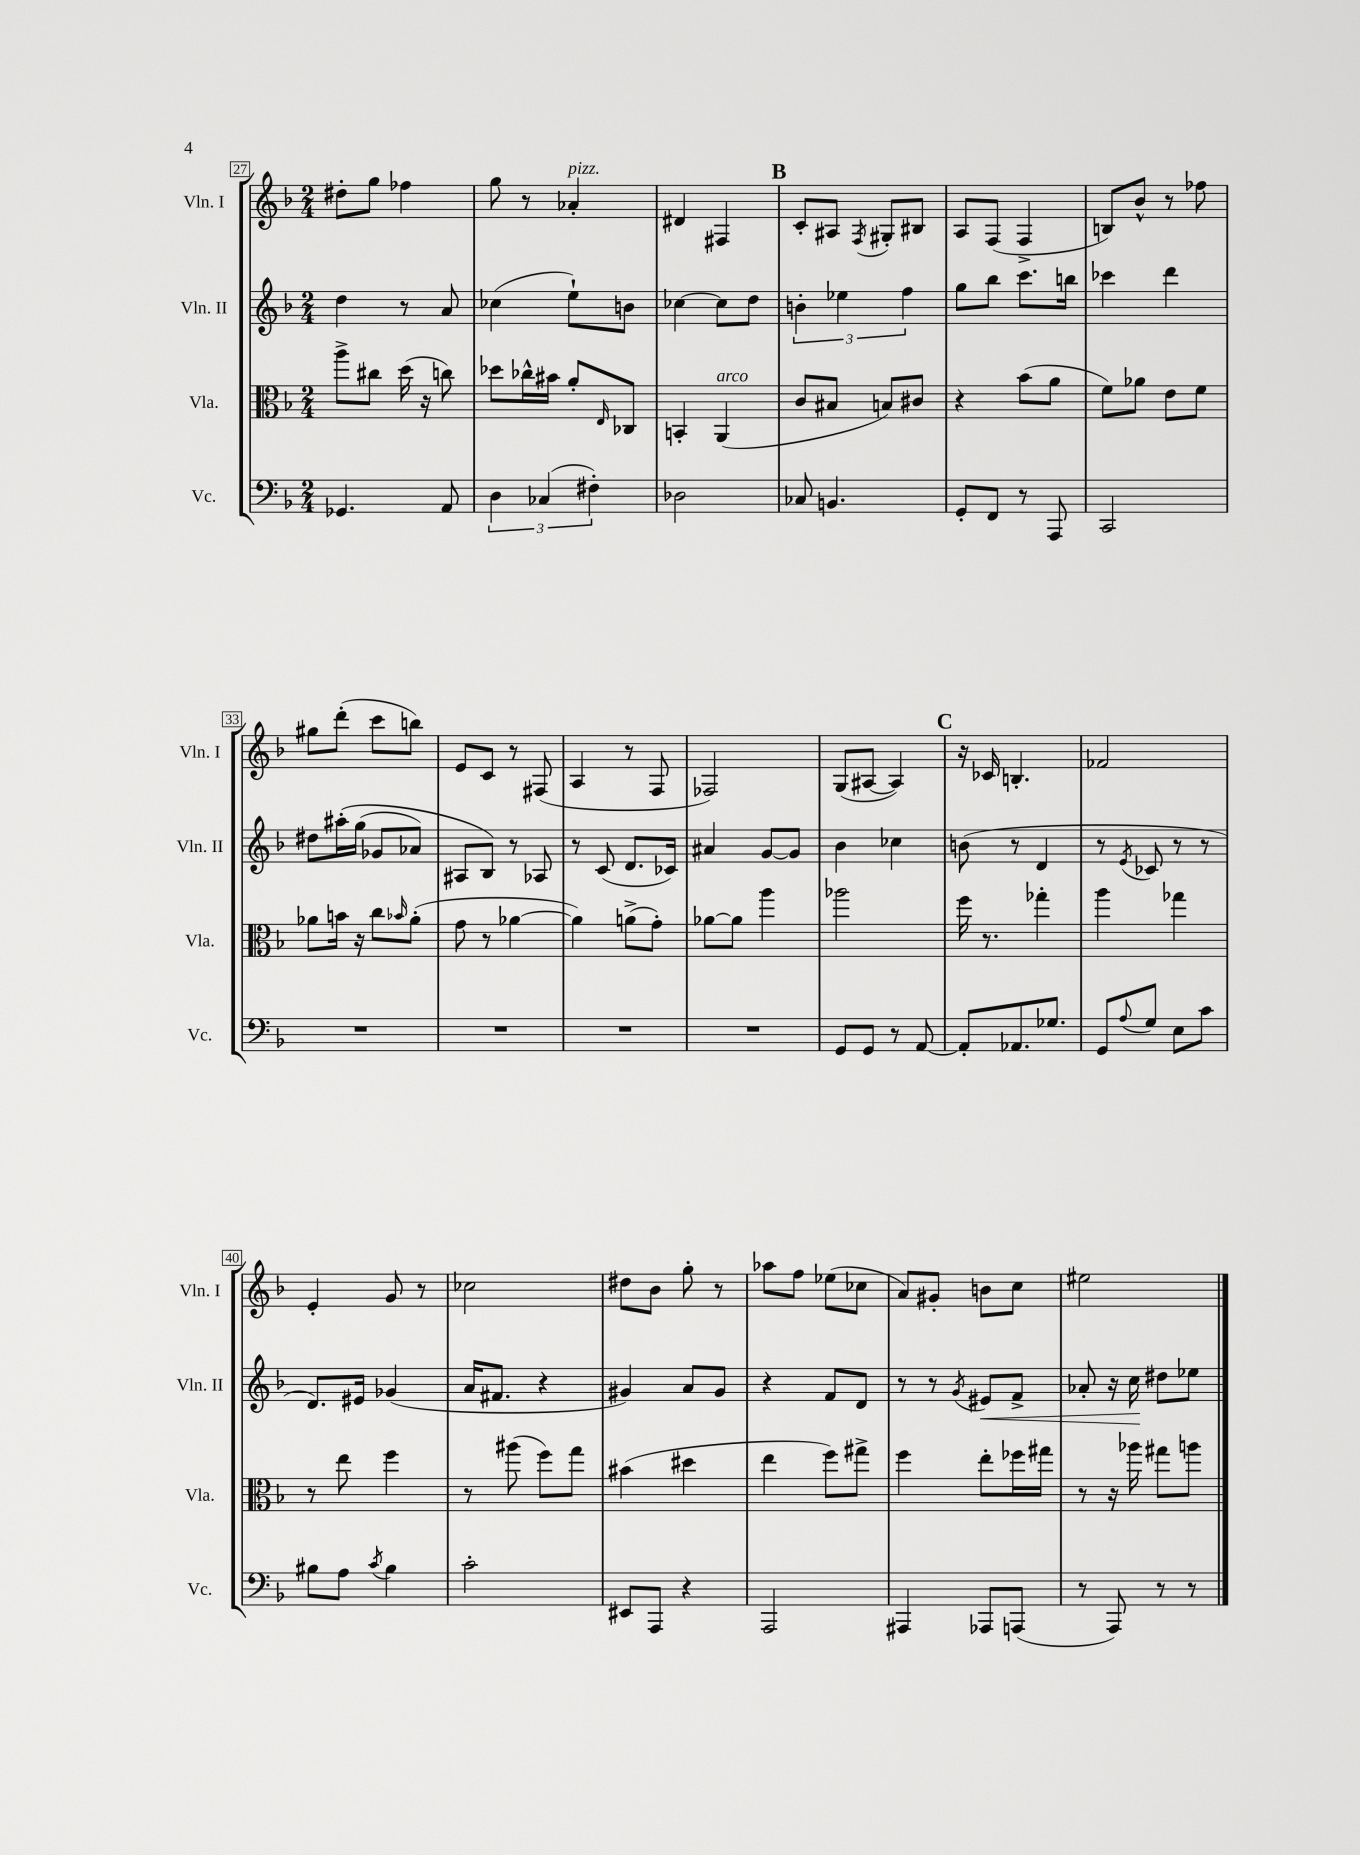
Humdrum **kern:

**kern	**kern	**kern	**kern
*staff4	*staff3	*staff2	*staff1
*clefF4	*clefC3	*clefG2	*clefG2
*k[b-]	*k[b-]	*k[b-]	*k[b-]
*M2/4	*M2/4	*M2/4	*M2/4
4.GG-	8aa^	4dd	8dd#'
.	8cc#	.	8gg
.	(16dd	8r	4ff-
.	16r	.	.
8AA	8cc)	8a	.
=	=	=	=
6D	8dd-	(4cc-	8gg
.	16cc-^^	.	8r
(6C-	.	.	.
.	16b#	.	.
.	8a'	8ee`)	4a-'
6F#')	.	.	.
.	16qqE	.	.
.	8C-	8b	.
=	=	=	=
2D-	4BB'	[4cc-	4d#
.	(4AA	8cc-]	4F#
.	.	8dd	.
=	=	=	=
8C-	8c	6b'	8c'
4.BB	8B#	.	8A#
.	.	6ee-	.
.	.	.	8qF
.	8B)	.	8G#'
.	.	6ff	.
.	8c#	.	8B#
=	=	=	=
8GG'	4r	8gg	8A
8FF	.	8bb-	(8F
8r	(8b-	8.ccc	4F^
8AAA	8a	.	.
.	.	16bb	.
=	=	=	=
2CC	8f)	4ccc-	8B)
.	8a-	.	8b-^^
.	8e	4ddd	8r
.	8f	.	8ff-
=	=	=	=
2r	8a-	8dd#	8gg#
.	16b	&(16aa#'	(8ddd'
.	16r	(16gg	.
.	8cc	8g-	8ccc
.	16qqb-	.	.
.	(8a-'	8a-)	8bb)
=	=	=	=
2r	8g	8A#	8e
.	8r	8B-&)	8c
.	[4a-	8r	8r
.	.	8A-	(8F#
=	=	=	=
2r	4a-])	8r	4A
.	.	(8c	.
.	(8a^	8.d	8r
.	8g')	.	8F
.	.	16c-)	.
=	=	=	=
2r	[8a-	4a#	2F-)
.	8a-]	.	.
.	4aa	[8g	.
.	.	8g]	.
=	=	=	=
8GG	2aa-	4b-	(8G
8GG	.	.	[8A#
8r	.	4cc-	4A#])
[8AA	.	.	.
=	=	=	=
8AA']	16ff	(8b	16r
.	8.r	.	16c-
8.AA-	.	8r	4.B'
.	4gg-'	4d	.
8.G-	.	.	.
=	=	=	=
8GG	4aa	8r	2f-
8qqA	.	8qe	.
8G	.	8c-	.
8E	4gg-	8r	.
8c	.	8r	.
=	=	=	=
8B#	8r	8.d)	4e'
8A	8ee	.	.
.	.	16e#	.
8qc	.	.	.
4B#	4ff	(4g-	8g
.	.	.	8r
=	=	=	=
2c'	8r	16a	2cc-
.	.	8.f#	.
.	(8aa#	.	.
.	8ff)	4r	.
.	8gg	.	.
=	=	=	=
8EE#	(4b#	4g#)	8dd#
8AAA	.	.	8b-
4r	4dd#	8a	8gg'
.	.	8g#	8r
=	=	=	=
2AAA	4ee	4r	8aa-
.	.	.	8ff
.	8ff)	8f	(8ee-
.	8gg#^	8d	8cc-
=	=	=	=
4AAA#	4ff	8r	8a)
.	.	8r	8g#'
.	.	8qg	.
8AAA-	8ee'	8e#	8b
(8AAA	16ff-	8f^	8cc
.	16gg#	.	.
=	=	=	=
8r	8r	8a-'	2ee#
8AAA)	16r	16r	.
.	16aa-	16cc	.
8r	8gg#	8dd#	.
8r	8aa	8ee-	.
==	==	==	==
*-	*-	*-	*-
